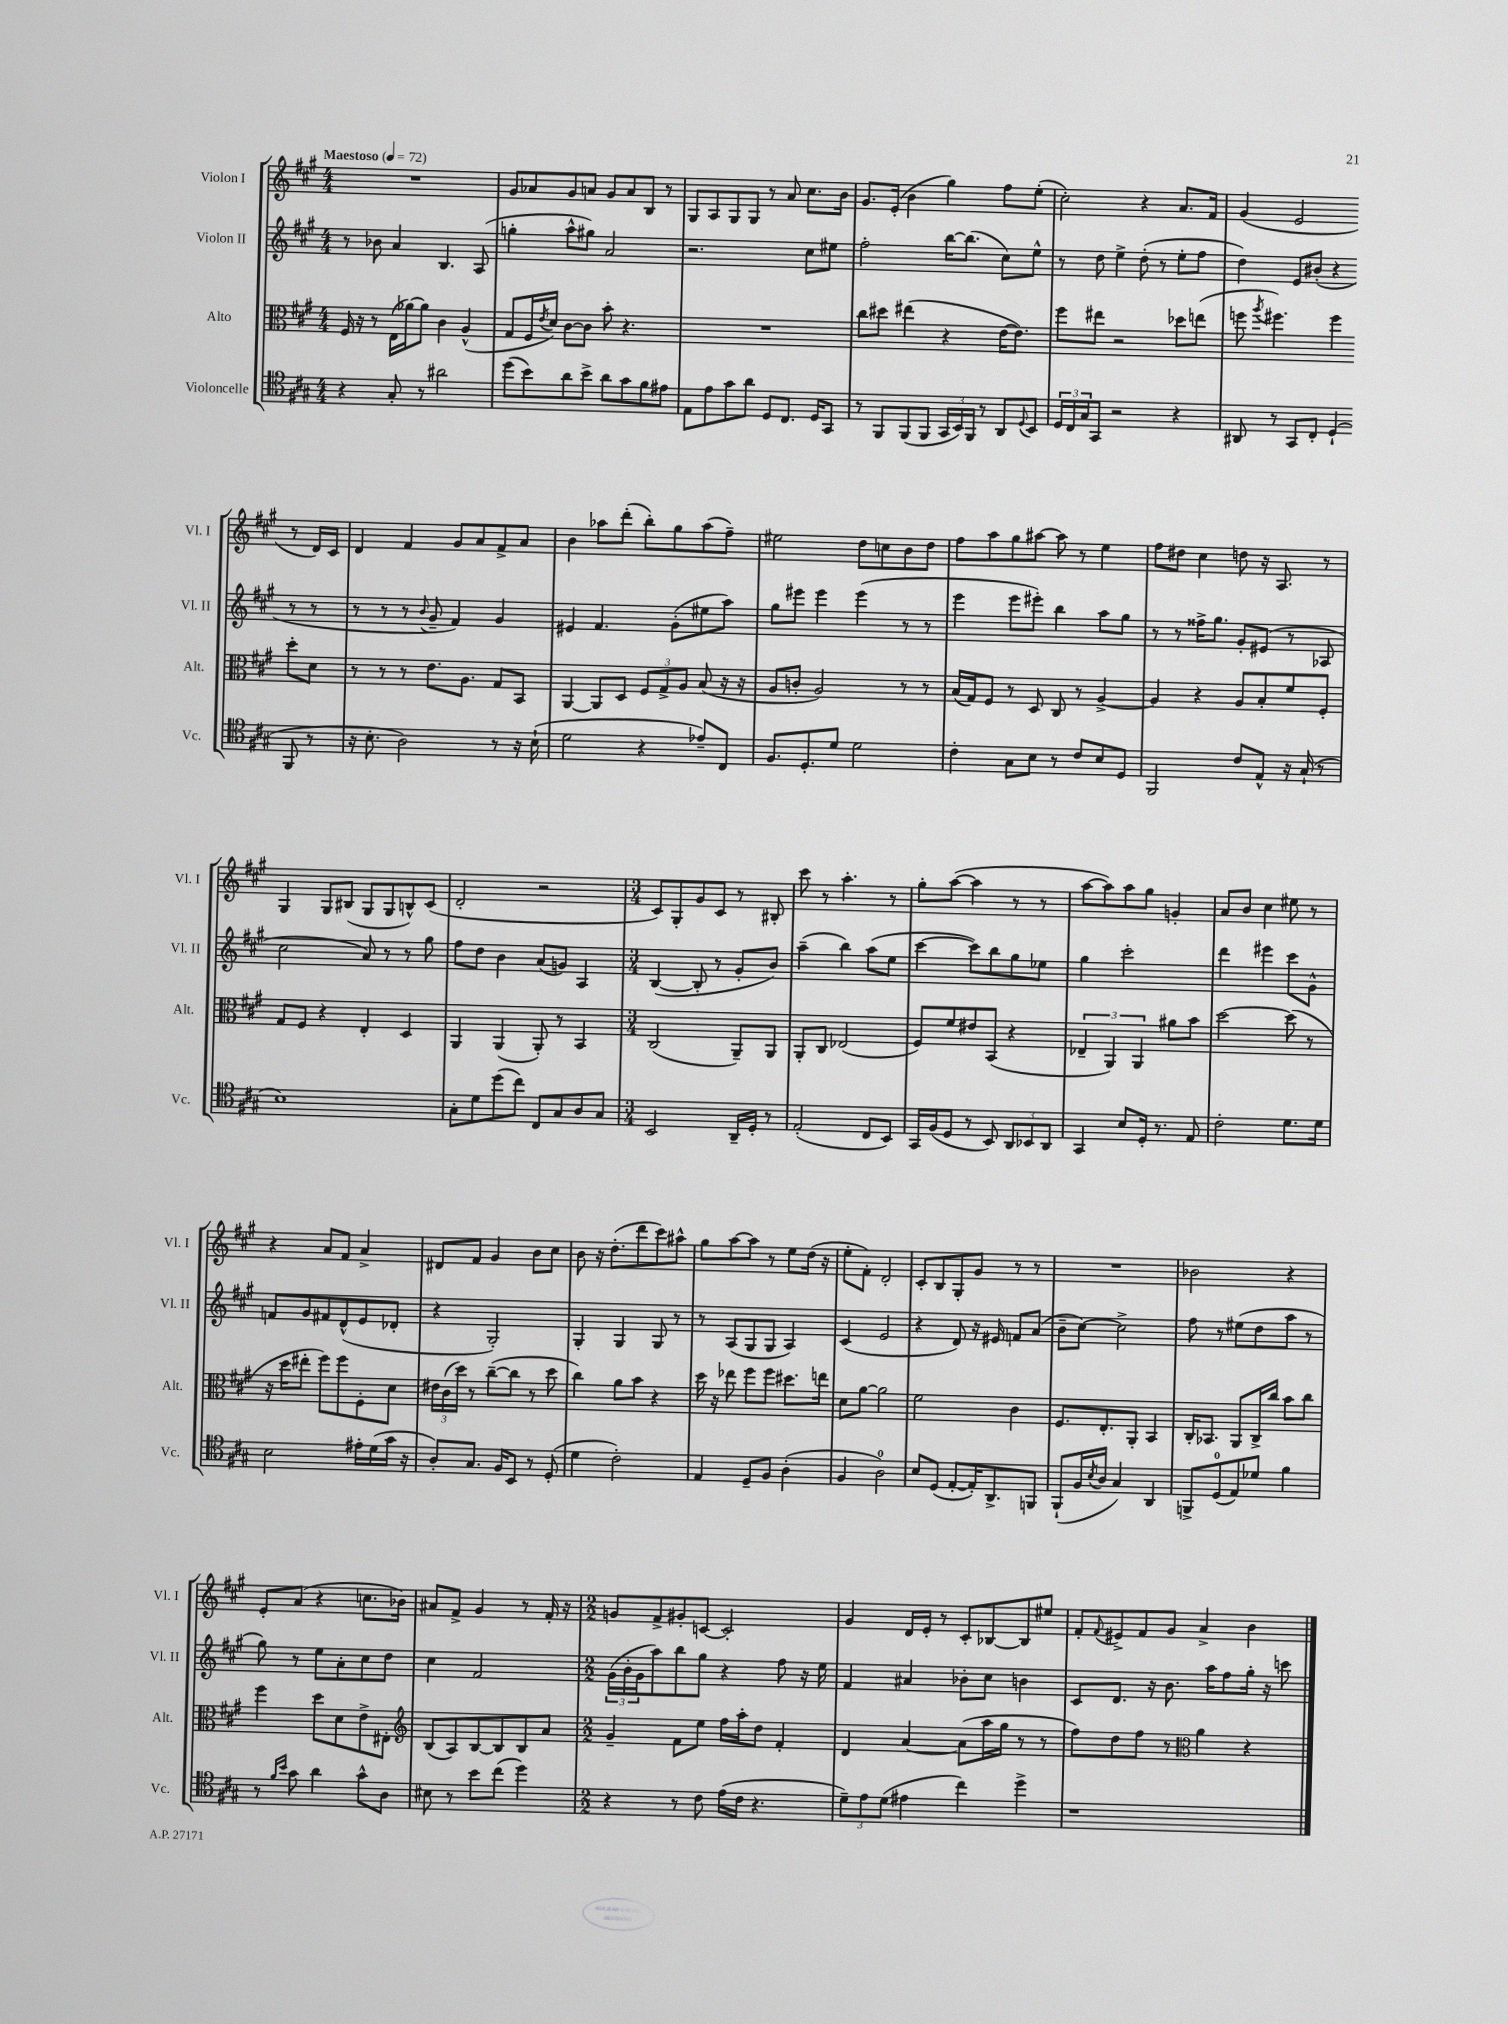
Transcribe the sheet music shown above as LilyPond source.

<<
\new StaffGroup <<
\new Staff = "s0" \with { instrumentName = "Violon I" shortInstrumentName = "Vl. I" } {
    \clef treble \key a \major \numericTimeSignature \time 4/4 \tempo "Maestoso" 4 = 72
    R1 |
    gis'8 aes'8 gis'8 a'8 gis'8 a'8 b8 r8 |
    gis8 a8 gis8 gis8 r8 a'8 cis''8. b'16 |
    gis'8. e'16-.( b'4 gis''4) fis''8 e''8-.( |
    cis''2-.) r4 a'8. fis'16 |
    gis'4( e'2 r8 d'16) cis'16 |
    d'4 fis'4 gis'8 a'8 fis'8-> a'8 |
    b'4 aes''8 d'''8-.( b''8-.) gis''8 aes''8( fis''8--) |
    eis''2 d''8 c''8 b'8 d''8 |
    fis''8 a''8 gis''8 ais''8~ ais''8 r8 e''4 |
    fis''8 dis''8 cis''4 d''8 r16 a8. r8 |
    gis4 gis8 bis8( gis8 gis8 b8-^) cis'8( |
    d'2-. r2 |
    \numericTimeSignature \time 3/4 cis'8) gis8-. gis'8 cis'8 r8 bis8-. |
    cis'''8 r8 a''4.-. r8 |
    gis''8-. a''8~( a''4 r8 r8 |
    a''8~ a''8) a''8 gis''8 g'4-. |
    a'8 b'8 cis''4 eis''8 r8 |
    r4 a'8 fis'8 a'4-> |
    dis'8 fis'8 gis'4 b'8 cis''8 |
    b'8 r16 d''8.-.( d'''8 cis'''8) ais''8-^ |
    gis''8 a''8~ a''8 r8 e''8 d''16( r16 |
    e''8-. fis'8-.) d'2-. |
    cis'8-. b8 gis8-. gis'8 r8 r8 |
    R2. |
    bes'2 r4 |
    e'8-. a'8( r4 c''8. bes'16) |
    ais'8 fis'8-> gis'4 r8 fis'16-. r16 |
    \numericTimeSignature \time 2/2 g'8 fis'8-> gis'8-. c'8~ c'2-. |
    gis'4 d'16 e'16-. r8 cis'8-. bes8~ bes8 eis''8 |
    fis'8-. \appoggiatura { fis'8 } eis'8-> fis'8 gis'8 a'4-> b'4 \bar "|." |
}
\new Staff = "s1" \with { instrumentName = "Violon II" shortInstrumentName = "Vl. II" } {
    \clef treble \key a \major \numericTimeSignature \time 4/4
    r8 bes'8 a'4 b4. a8( |
    g''4-. a''8-^ gis''8) a'2 |
    r2. cis''8 eis''8 |
    fis''2-. b''16~ b''8.( cis''8) e''8-^ |
    r8 d''8 e''4-> d''8-.( r8 e''8-. fis''8 |
    d''4) e'8 bis'8-.( r4 r8 r8 |
    r8 r8 r8 \appoggiatura { b'8 } gis'8-- fis'4) gis'4 |
    eis'4 fis'4. gis'8-.( eis''8 a''8) |
    gis''8 eis'''8 eis'''4 eis'''4( r8 r8 |
    e'''4 e'''8 eis'''8-.) b''4 a''8 gis''8 |
    r8 r8 fisis''16-> gis''8. gis'8-. eis'8( r8 aes8 |
    cis''2 a'8) r8 r8 gis''8 |
    fis''8 d''8 b'4 a'8( g'8) a4 |
    \numericTimeSignature \time 3/4 b4~( b8-. r8 gis'8-. b'8) |
    a''4--( b''4) a''8( e''8 |
    cis'''4~ cis'''8) b''8 gis''8 ees''8 |
    gis''4 cis'''2-. |
    d'''4 eis'''4 cis'''8 gis'8-^ |
    f'8 gis'8 fis'8 d'8-^( e'8 des'8-. |
    r4 gis2-.) |
    gis4-. gis4 gis8 r8 |
    r8 a8( gis8 gis8 a4) |
    cis'4( e'2 |
    r4 d'8) r16 eis'16 f'8 a'8( |
    b'8-- cis''8~) cis''2-> |
    fis''8 r8 eis''8( d''8 a''8 r8 |
    gis''8) r8 e''8 a'8-. cis''8 d''8 |
    cis''4 fis'2 |
    \numericTimeSignature \time 2/2 \tuplet 3/2 { gis'16( b'16-. gis'16 } a''8) b''8 gis''8 r4 fis''8 r16 e''16 |
    fis'4 ais'4 bes'8-. cis''8 b'4 |
    cis'8 d'8. r16 b'8. a''16 fis''8 gis''16-. r16 c'''8 \bar "|." |
}
\new Staff = "s2" \with { instrumentName = "Alto" shortInstrumentName = "Alt." } {
    \clef alto \key a \major \numericTimeSignature \time 4/4
    fis16 r16 r8 e16( aes'16~) aes'8 cis'4 a4-^( |
    gis8 fis16 \acciaccatura { e'8 } d'16) cis'8~ cis'8 b'8-. r4. |
    R1 |
    cis''8 dis''8 eis''4( r4 e'16~ e'8.) |
    fis''8 eis''8 r2 des''8 e''8( |
    f''8 \acciaccatura { a''8 } fis''4.) fis''4 d''8-. d'8 |
    r8 r8 r8 e'8. a8. gis8 b,8 |
    a,4~ a,8 d8 \tuplet 3/2 { fis8 gis8-> a8 } b8( r16 r16 |
    a8 c'8-. a2) r8 r8 |
    b16( gis16) fis8 r8 d8 cis8 r8 a4~-> |
    a4 r4 a8 b8-. fis'8 fis8-. |
    gis8 fis8 r4 e4-. d4 |
    a,4 a,4( a,8-.) r8 b,4 |
    \numericTimeSignature \time 3/4 cis2( a,8--) a,8 |
    a,8-. cis8 ees2( |
    fis8) fis'8 eis'8 b,8( r4 |
    \tuplet 3/2 { ees4-- a,4) a,4 } ais'8 b'8 |
    d''2~ d''8( r8 |
    r16 d''16 eis''8-. fis''8) fis''8 fis8-. d'8 |
    \tuplet 3/2 { eis'16 cis'16( d''16) } r8 cis''8~--( cis''8 r8 d''8 |
    cis''4) a'8 b'8 r4 |
    d''16 r16 ees''8 fis''8 fis''8 dis''8. e''16 |
    d'8 a'8~ a'2 |
    fis'2 cis'4 |
    fis8. e8.-. a,8-. b,4 |
    cis16-. bes,8. a,8 cis16-> cis''16 b'8 cis''8 |
    fis''4 d''8 d'8 e'8-> eis8-. |
    \clef treble b8( a8) b8~ b8 b8 a'8 |
    \numericTimeSignature \time 2/2 gis'4-- fis'8 e''8 fis''16 a''16-. d''8 fis'4-. |
    d'4 a'4~ a'8( a''16 gis''16 r8 r8 |
    fis''8) d''8 fis''8 r8 \clef alto a'4 r4 \bar "|." |
}
\new Staff = "s3" \with { instrumentName = "Violoncelle" shortInstrumentName = "Vc." } {
    \clef tenor \key a \major \numericTimeSignature \time 4/4
    r4 gis8-. r8 ais'2 |
    d''8( b'8) a'8 b'8-> a'8 gis'8 fis'8 eis'8 |
    e8 e'8 gis'8 a'8 d8 cis8. d16 gis,8 |
    r8 fis,8 fis,8( fis,8 \tuplet 3/2 { gis,16 b,16) fis,16 } r8 a,8 \appoggiatura { d8 } b,8 |
    \tuplet 3/2 { d16 cis16 gis16 } gis,8 r2 r4 |
    ais,8 r8 gis,8 cis8-. d4-!( fis,8 r8 |
    r16 b8.-. a2) r8 r16 b16-!( |
    d'2 r4 ees'8--) cis8 |
    fis8. d8.-. d'8 d'2 |
    cis'4-. gis8 b8 r8 cis'8 b8 d8 |
    fis,2 cis'8 e8-^ r16 gis16-!( r8 |
    b1) |
    gis8-. d'8 d''8( cis''8) cis8 gis8 a8 gis8 |
    \numericTimeSignature \time 3/4 b,2 a,16-- d16-. r8 |
    e2-.( cis8 b,8) |
    gis,16 fis16( d8 r8 b,8) \tuplet 3/2 { a,8 bes,8 a,8 } |
    gis,4 b8 d16-. r8. e8 |
    cis'2-. d'8. d'16 |
    b2 eis'16-. d'16( gis'16 r16 |
    a8-.) gis8. fis16 b,8 r8 d8-.( |
    d'4 cis'2-.) |
    e4 d8-- fis8 a4-.( |
    fis4 a2-0) |
    b8 d8( e8~-. e16-.) a,8.-> f,8 |
    fis,8-!( fis16 \acciaccatura { b8 } a16 gis4) a,4 |
    f,8-> d8-0( e8) des'8 fis'4 |
    r8 \grace { fis'16 b'16 } gis'8 a'4 gis'8-^ a8 |
    bis8 r8 b'8 cis''8( d''4) |
    \numericTimeSignature \time 2/2 r4 r8 cis'8 e'16( cis'16 r4. |
    \tuplet 3/2 { d'8--) e'8 d'8( } eis'4 cis''4) d''4-> |
    r1 \bar "|." |
}
>>
>>
\layout { \context { \Score \remove "Bar_number_engraver" } }
